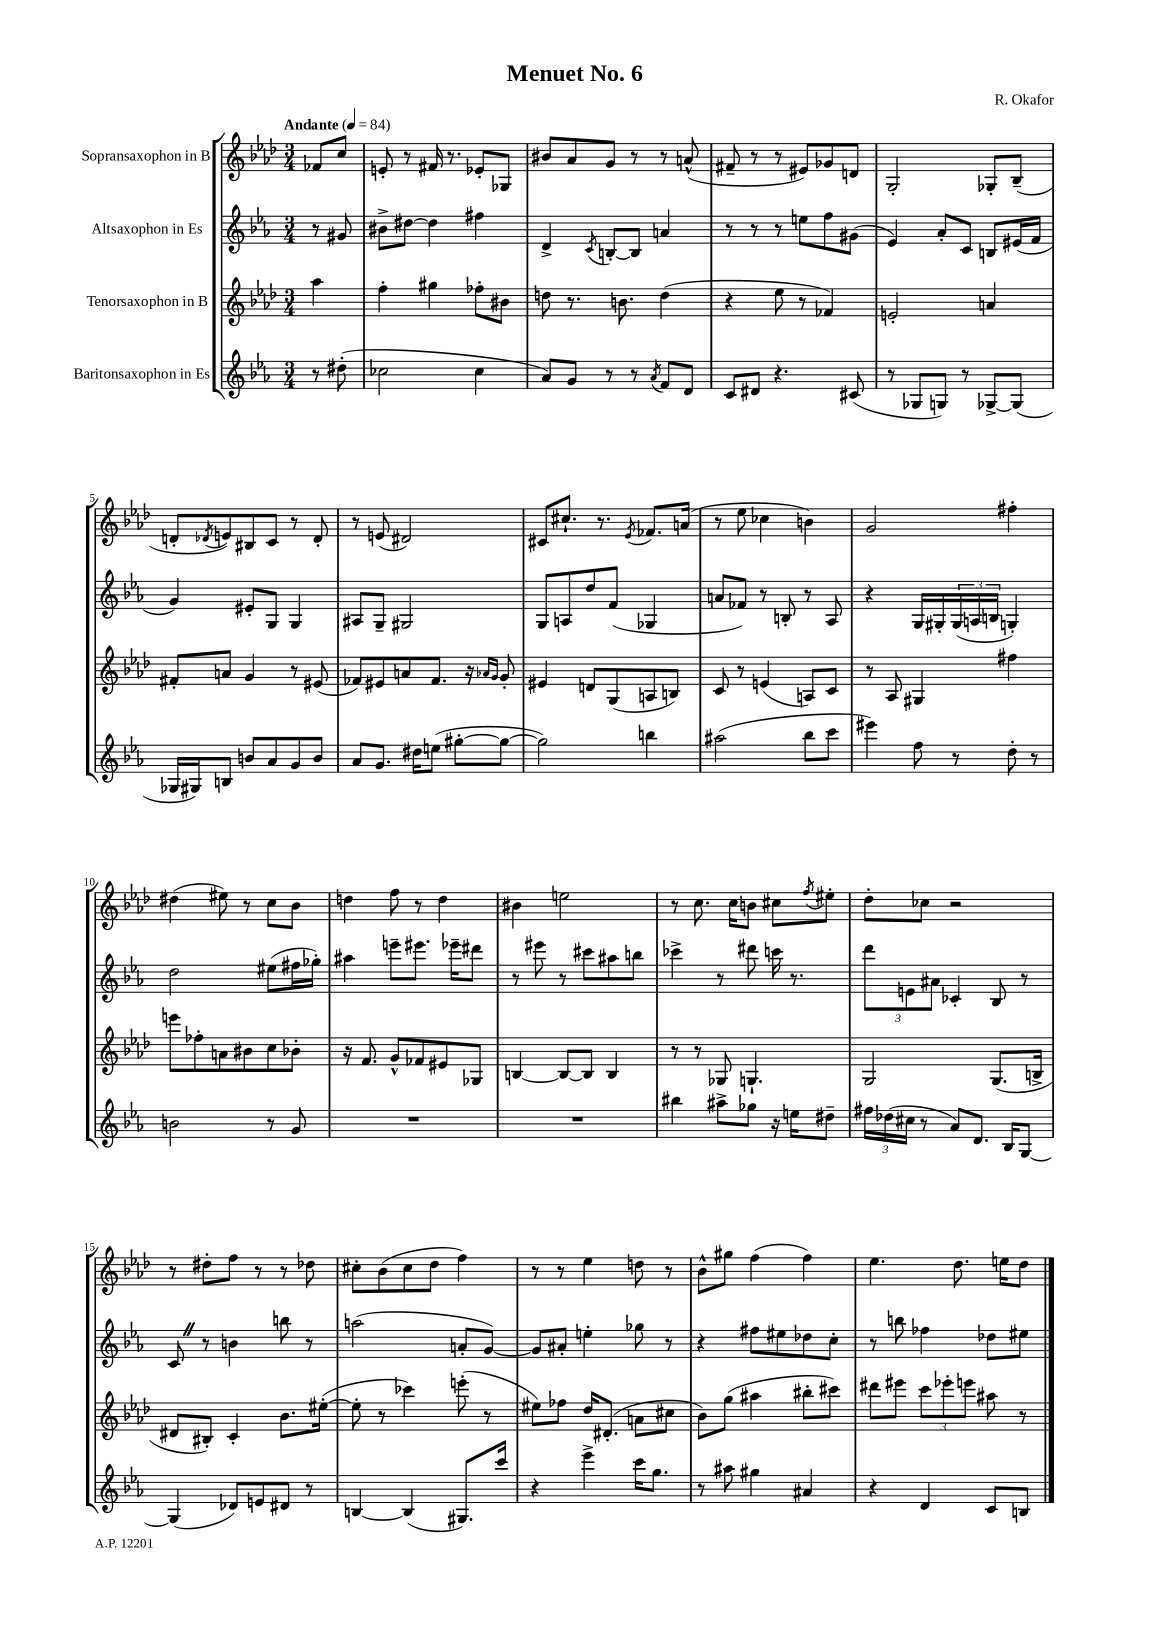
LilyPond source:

\header { title = "Menuet No. 6" composer = "R. Okafor" }
<<
\new StaffGroup <<
\new Staff = "s0" \with { instrumentName = "Sopransaxophon in B" } {
    \clef treble \key aes \major \numericTimeSignature \time 3/4 \partial 4 \tempo "Andante" 4 = 84
    fes'8 c''8 |
    e'8-. r8 fis'16 r8. ees'8-. ges8 |
    bis'8 aes'8 g'8 r8 r8 a'8-^( |
    fis'8-- r8 r8 eis'8) ges'8 d'8 |
    g2-. ges8-. bes8--( |
    d'8-. \acciaccatura { des'8 } e'8) bis8 c'8 r8 des'8-. |
    r8 e'8( dis'2) |
    cis'8 cis''8.-! r8. \acciaccatura { ees'8 } fes'8. a'16( |
    r8 ees''8 ces''4 b'4) |
    g'2 fis''4-. |
    dis''4( eis''8) r8 c''8 bes'8 |
    d''4 f''8 r8 d''4 |
    bis'4 e''2 |
    r8 c''8. c''16 b'8 cis''8 \acciaccatura { f''8 } eis''8-. |
    des''8-. ces''8 r2 |
    r8 dis''8-. f''8 r8 r8 des''8 |
    cis''8-. bes'8( cis''8 des''8 f''4) |
    r8 r8 ees''4 d''8 r8 |
    bes'8-^ gis''8 f''4( f''4) |
    ees''4. des''8. e''16 des''8 \bar "|." |
}
\new Staff = "s1" \with { instrumentName = "Altsaxophon in Es" } {
    \clef treble \key ees \major \numericTimeSignature \time 3/4 \partial 4
    r8 gis'8 |
    bis'8-> dis''8~ dis''4 fis''4 |
    d'4-> \acciaccatura { c'8 } b8~-. b8 a'4 |
    r8 r8 r8 e''8 f''8 gis'8( |
    ees'4) aes'8-. c'8 b8 eis'16( f'16 |
    g'4) eis'8-. g8 g4 |
    ais8 g8-- gis2 |
    g8 a8 d''8 f'8( ges4 |
    a'8 fes'8) r8 b8-. r8 aes8 |
    r4 g16 gis16-. \tuplet 3/2 { gis16( a16 b16 } g4-.) |
    d''2 eis''8( fis''16 ges''16-.) |
    ais''4 e'''8-- eis'''8. ees'''16-- dis'''8 |
    r8 eis'''8 r8 cis'''8 ais''8 b''8 |
    ces'''4-> r8 dis'''8 c'''16 r8. |
    \tuplet 3/2 { d'''8 e'8 ais'8 } ces'4-. bes8 r8 |
    c'8 \once \override BreathingSign.text = \markup { \musicglyph "scripts.caesura.straight" } \breathe r8 b'4 b''8 r8 |
    a''2( a'8-. g'8~) |
    g'8 ais'8-. e''4-. ges''8 r8 |
    r4 fis''8 eis''8 des''8 c''8-. |
    r8 b''8 fes''4 des''8 eis''8 \bar "|." |
}
\new Staff = "s2" \with { instrumentName = "Tenorsaxophon in B" } {
    \clef treble \key aes \major \numericTimeSignature \time 3/4 \partial 4
    aes''4 |
    f''4-. gis''4 fes''8-. bis'8 |
    d''8 r8. b'8. d''4( |
    r4 ees''8 r8 fes'4) |
    e'2-. a'4 |
    fis'8-. a'8 g'4 r8 eis'8( |
    fes'8) eis'8 a'8 fes'8. r16 \grace { aes'16 g'16 } g'8-. |
    eis'4 d'8 g8( a8 b8) |
    c'8 r8 e'4( a8) c'8 |
    r8 aes8 gis4 fis''4 |
    e'''8 fes''8-. a'8 bis'8 c''8 bes'8-. |
    r16 f'8. g'8-^ fes'8 eis'8 ges8 |
    b4~ b8~ b8 b4 |
    r8 r8 ges8 g4.-! |
    g2 g8.( b16-> |
    dis'8 bis8-.) c'4-. bes'8. eis''16~-.( |
    eis''8-. r8 ces'''4) e'''8-.( r8 |
    eis''8) fes''8 des''16 dis'8.-.( a'8 cis''8 |
    bes'8) g''8( ais''4 bis''8-. cis'''8) |
    dis'''8 eis'''8 \tuplet 3/2 { c'''8 ees'''8-. e'''8 } ais''8 r8 \bar "|." |
}
\new Staff = "s3" \with { instrumentName = "Baritonsaxophon in Es" } {
    \clef treble \key ees \major \numericTimeSignature \time 3/4 \partial 4
    r8 dis''8-.( |
    ces''2 ces''4 |
    aes'8) g'8 r8 r8 \acciaccatura { aes'8 } f'8 d'8 |
    c'8 dis'8 r4. cis'8( |
    r8 ges8 g8) r8 ges8~-> ges8( |
    ges16 gis16) b8 b'8 aes'8 g'8 b'8 |
    aes'8 g'8. dis''16 e''8( gis''8~-. gis''8~ |
    gis''2) b''4 |
    ais''2( bes''8 c'''8 |
    eis'''4) f''8 r8 d''8-. r8 |
    b'2 r8 g'8 |
    R2. |
    R2. |
    bis''4 ais''8-> ges''8 r16 e''16 dis''8-- |
    \tuplet 3/2 { fis''16 des''16( cis''16 } r8 aes'8) d'8. bes16 g8~ |
    g4( des'8) e'8 dis'8 r8 |
    b4~ b4( gis8.) c'''16 |
    r4 ees'''4-> c'''16 g''8. |
    r8 ais''8 gis''4 ais'4 |
    r4 d'4 c'8 b8 \bar "|." |
}
>>
>>
